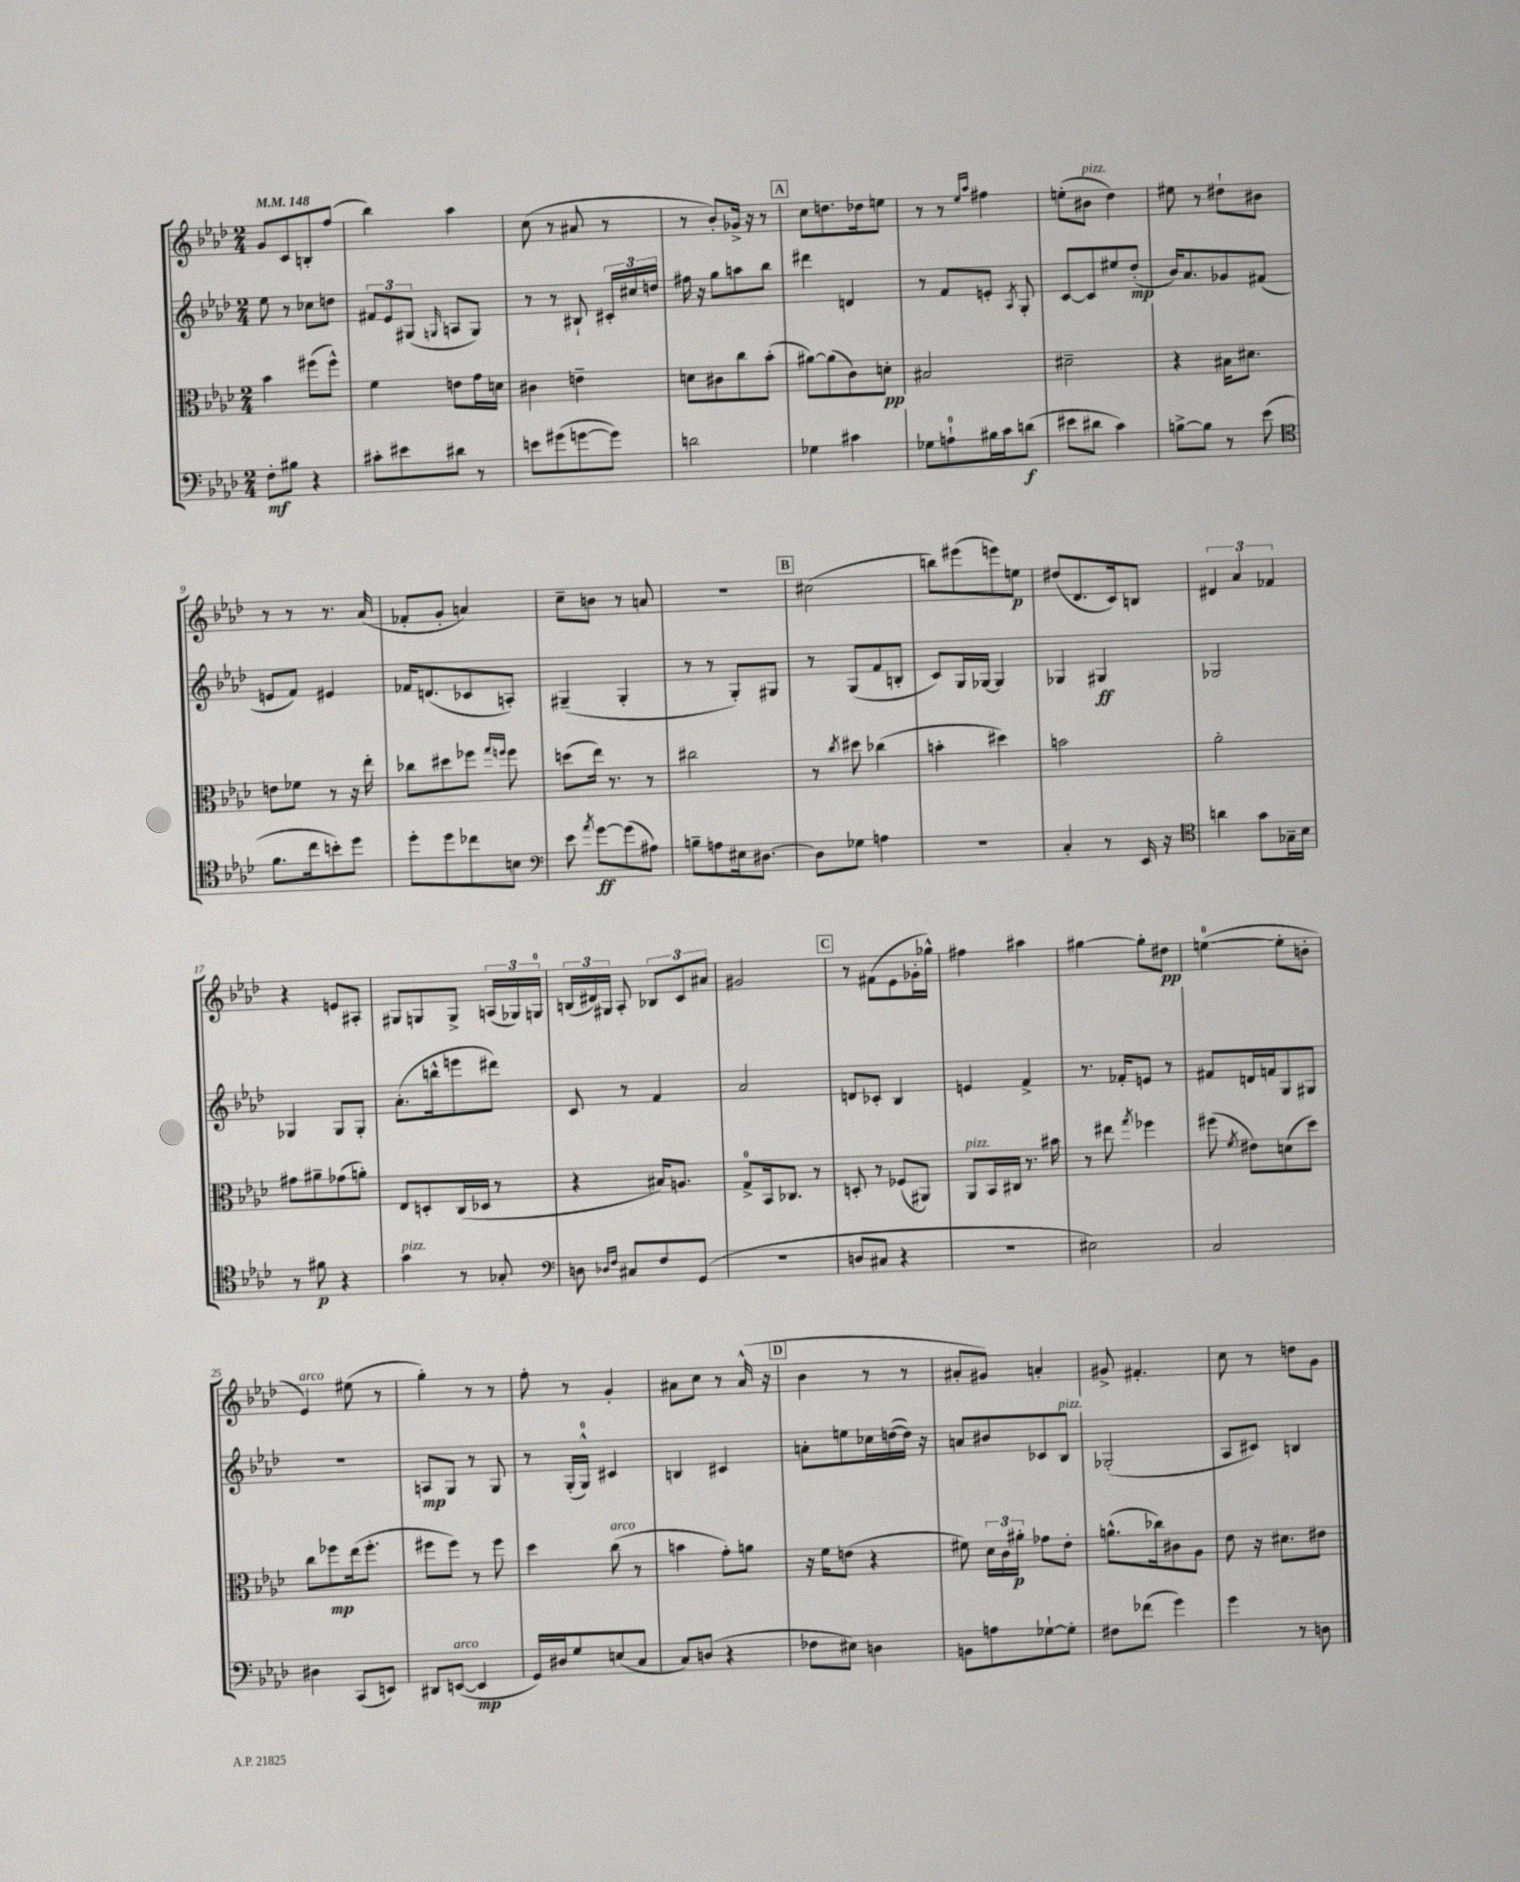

**kern	**dynam	**kern	**dynam	**kern	**dynam	**kern	**dynam
*part4	*part4	*part3	*part3	*part2	*part2	*part1	*part1
*staff4	*staff4	*staff3	*staff3	*staff2	*staff2	*staff1	*staff1
*clefF4	*	*clefC3	*	*clefG2	*	*clefG2	*
*k[b-e-a-d-]	*	*k[b-e-a-d-]	*	*k[b-e-a-d-]	*	*k[b-e-a-d-]	*
*M2/4	*	*M2/4	*	*M2/4	*	*M2/4	*
*MM148	*	*MM148	*	*MM148	*	*MM148	*
=1	=1	=1	=1	=1	=1	=1	=1
8F'\L	mf	4b-\	.	8ee-\	.	8g/L	.
8B#X\J	.	.	.	8r	.	8c/	.
4r	.	(8ff#X\L	.	8cc-X\L	.	8Bn'/	.
.	.	8ff#^^\J)	.	8ddn\J	.	(8ff/J	.
=2	=2	=2	=2	=2	=2	=2	=2
8c#X'\L	.	4f\	.	12f#X/L	.	4bb-\)	.
.	.	.	.	12e-/	.	.	.
8e#X\	.	.	.	.	.	.	.
.	.	.	.	(12G#X/J	.	.	.
.	.	.	.	16qqGn/	.	.	.
8d#X\J	.	8en\L	.	8An/L	.	4aa-\	.
8r	.	16g\L	.	8G/J)	.	.	.
.	.	16dn\JJ	.	.	.	.	.
=3	=3	=3	=3	=3	=3	=3	=3
8en\L	.	4c#X\	.	8r	.	(8cc\	.
(8g#X\	.	.	.	8r	.	8r	.
[8gn\	.	4en~\	.	8B#X`/	.	8a#X/	.
8g\J])	.	.	.	24c#X'/LL	.	8r	.
.	.	.	.	24cc#X/	.	.	.
.	.	.	.	24ddn/JJ	.	.	.
=4	=4	=4	=4	=4	=4	=4	=4
2dn\	.	8dn\L	.	16ff#X\	.	8r	.
.	.	.	.	16r	.	.	.
.	.	8c#X\	.	8gg\L	.	8b-'/L)	.
.	.	8cc\	.	8aan\	.	16g-X^/Jk	.
.	.	.	.	.	.	16r	.
.	.	(8b-'\J	.	8bb-\J	.	8r	.
!!LO:REH:place=s1:t=A
=5	=5	=5	=5	=5	=5	=5	=5
4G-X\	.	[8a#X\L)	.	4ddd#X\	.	8cc\L	.
.	.	(8a#\]	.	.	.	8.ddn\	.
4c#X\	.	8c\)	.	4dn/	.	.	.
.	.	.	.	.	.	16dd-X\k	.
.	.	8dn'\J	pp	.	.	8een\J	.
=6	=6	=6	=6	=6	=6	=6	=6
8G-X\L	.	2B#X/	.	8r	.	8r	.
8An`\	.	.	.	8f/L	.	8r	.
.	.	.	.	.	.	16qqee-/LL	.
.	.	.	.	.	.	16qqaa-/JJ	.
16B#X\L	.	.	.	8en'/J	.	4ff#X\	.
16c\J	.	.	.	.	.	.	.
.	.	.	.	8qA-/	.	.	.
(8dn\J	f	.	.	8G'/	.	.	.
=7	=7	=7	=7	=7	=7	=7	=7
8e#X\L	.	2d#X~\	.	[8c/L	.	(8een'\L	.
!	!	!	!	!	!	!LO:TX:a:i:t=pizz.	!
8d#X\J	.	.	.	8c/]	.	8b#X\J	.
4c\)	.	.	.	8ee#X/	.	4dd-\)	.
.	.	.	.	(8dd-'/J	mp	.	.
=8	=8	=8	=8	=8	=8	=8	=8
[8Bn^\L	.	4r	.	16b-/KL)	.	8ee#X\	.
.	.	.	.	8.a-/	.	.	.
8B\J]	.	.	.	.	.	8r	.
8r	.	16B#X\KL	.	8g-X/	.	8dd#X`\L	.
.	.	8.d#X\J	.	.	.	.	.
(8e-\	.	.	.	(8f#X/J	.	8b#X\J	.
!!LO:LB:g=z
=9	=9	=9	=9	=9	=9	=9	=9
*clefC4	*	*	*	*	*	*	*
8.f\L	.	8en\L	.	8en/L	.	8r	.
.	.	8f-X\J	.	8f/J)	.	8r	.
16cc\k	.	.	.	.	.	.	.
8bn'\)	.	8r	.	4e#X/	.	8.r	.
8dd-\J	.	16r	.	.	.	.	.
.	.	16ee-'\	.	.	.	(16a-/	.
=10	=10	=10	=10	=10	=10	=10	=10
8dd-'\L	.	8cc-X\L	.	16f-X/KL	.	8f-X'/L	.
.	.	.	.	(8.dn/	.	.	.
8dd-\	.	8dd#X\	.	.	.	8g'/J	.
8cc-X\	.	8ff-X\J	.	8c-X/	.	4an/)	.
.	.	16qqgg/LL	.	.	.	.	.
.	.	16qqffn/JJ	.	.	.	.	.
8Bn\J	.	8ff\	.	8An'/J)	.	.	.
=11	=11	=11	=11	=11	=11	=11	=11
*clefF4	*	*	*	*	*	*	*
8e-\	.	(8ddn\L	.	(4G#X~/	.	8cc~\L	.
8qa-/	.	.	.	.	.	.	.
[8g\L	ff	16ee-\Jk)	.	.	.	8bn\J	.
.	.	8.r	.	.	.	.	.
(8g\]	.	.	.	4G#'/	.	8r	.
8A#X\J)	.	8r	.	.	.	8an/	.
=12	=12	=12	=12	=12	=12	=12	=12
8Bn~\L	.	2cc#X\	.	8r	.	2r	.
8An\	.	.	.	8r	.	.	.
16E#X\k	.	.	.	8G'/L)	.	.	.
[8.D#X\J	.	.	.	.	.	.	.
.	.	.	.	8G#X/J	.	.	.
!!LO:REH:place=s1:t=B
=13	=13	=13	=13	=13	=13	=13	=13
8D#\L]	.	8r	.	8r	.	(2cc#X\	.
.	.	8qcc/	.	.	.	.	.
8G-X\J	.	8dd#X\	.	(8G/L	.	.	.
4An\	.	(4cc-X\	.	8f/	.	.	.
.	.	.	.	8Bn'/J	.	.	.
=14	=14	=14	=14	=14	=14	=14	=14
2r	.	4bn'\	.	8c/L)	.	8bbn\L)	.
.	.	.	.	16G/L	.	(8eee#X\	.
.	.	.	.	[16G-X/JJ	.	.	.
.	.	4dd#X\)	.	4G-/]	.	8eeen\)	.
.	.	.	.	.	.	8een\J	p
=15	=15	=15	=15	=15	=15	=15	=15
4C'/	.	2bn\	.	4G-X/	.	(8dd#X/L	.
.	.	.	.	.	.	8.d-/	.
8r	.	.	.	4G#X/	ff	.	.
.	.	.	.	.	.	16c/k)	.
16EE-/	.	.	.	.	.	8Bn/J	.
16r	.	.	.	.	.	.	.
=16	=16	=16	=16	=16	=16	=16	=16
*clefC4	*	*	*	*	*	*	*
4an\	.	2a-'\	.	2G-X/	.	6d#X/	.
.	.	.	.	.	.	6a-/	.
8g\L	.	.	.	.	.	.	.
.	.	.	.	.	.	6f-X/	.
16G-X~\L	.	.	.	.	.	.	.
16B-\JJ	.	.	.	.	.	.	.
!!LO:LB:g=z
=17	=17	=17	=17	=17	=17	=17	=17
8r	.	8g#X\L	.	4G-X/	.	4r	.
8f#X\	p	8a#X~\	.	.	.	.	.
4r	.	(8g-X\	.	8G-/L	.	8en/L	.
.	.	8an'\J)	.	8G-'/J	.	8A#X'/J	.
=18	=18	=18	=18	=18	=18	=18	=18
!LO:TX:a:i:t=pizz.	!	!	!	!	!	!	!
4g\	.	8E-/L	.	(8.a-'\L	.	8G#X/L	.
.	.	8Dn'/	.	.	.	8Gn/	.
.	.	.	.	16bbn^^\k	.	.	.
8r	.	(16C/L	.	8eeen\	.	8G^/J	.
.	.	16D-X/JJ	.	.	.	.	.
8G-X'/	.	8r	.	8ddd#X\J)	.	(24An/LL	.
.	.	.	.	.	.	24G-X/)	.
.	.	.	.	.	.	24Gn/JJ	.
=19	=19	=19	=19	=19	=19	=19	=19
*clefF4	*	*	*	*	*	*	*
8Dn\	.	4r	.	8c/	.	(24Bn/LL	.
.	.	.	.	.	.	24d#X/)	.
.	.	.	.	.	.	24G#X/JJ	.
16qqD-X/LL	.	.	.	.	.	.	.
16qqF/JJ	.	.	.	.	.	.	.
8C#X/L	.	.	.	8r	.	8A-'/	.
8F/	.	16B#X/KL)	.	4f/	.	12B-X/L	.
.	.	8.An/J	.	.	.	.	.
.	.	.	.	.	.	12c/	.
(8GG/J	.	.	.	.	.	.	.
.	.	.	.	.	.	12a#X/J	.
=20	=20	=20	=20	=20	=20	=20	=20
2r	.	8G^/L	.	2a-/	.	2g#X/	.
.	.	16BB-/k	.	.	.	.	.
.	.	8.C-X/J	.	.	.	.	.
.	.	8r	.	.	.	.	.
!!LO:REH:place=s1:t=C
=21	=21	=21	=21	=21	=21	=21	=21
8Dn/L	.	8Dn'/	.	8dn/L	.	8r	.
8C#X/J	.	8r	.	8c-X'/J	.	(8f#X\L	.
4r	.	(8F-X/L	.	4B-/	.	8e-\	.
.	.	8AA#X/J)	.	.	.	16g-X'\L	.
.	.	.	.	.	.	16gg-X^^\JJ)	.
=22	=22	=22	=22	=22	=22	=22	=22
!	!	!LO:TX:a:i:t=pizz.	!	!	!	!	!
2r	.	8AA-/L	.	4en/	.	4ff#X\	.
.	.	16BB-/L	.	.	.	.	.
.	.	16C#X/JJ	.	.	.	.	.
.	.	8.r	.	4f^/	.	4aa#X\	.
.	.	16b#X\	.	.	.	.	.
=23	=23	=23	=23	=23	=23	=23	=23
2E#X\)	.	8r	.	8.r	.	[4gg#X\	.
.	.	8ee#X\	.	.	.	.	.
.	.	.	.	16f-X'/KL	.	.	.
.	.	8qgg/	.	.	.	.	.
.	.	4ff-X\	.	8en/J	.	8gg#'\L]	.
.	.	.	.	8r	.	8dd#X\J	pp
=24	=24	=24	=24	=24	=24	=24	=24
2C/	.	(8ff#X\	.	8f#X/L	.	([4een\	.
.	.	8qf/	.	.	.	.	.
.	.	8e#X\L)	.	16dn/L	.	.	.
.	.	.	.	16fn/J	.	.	.
.	.	(8dn\	.	8G/	.	8ee'\L]	.
.	.	8dd-\J)	.	8G#X/J	.	8bn'\J	.
!!LO:LB:g=z
=25	=25	=25	=25	=25	=25	=25	=25
!	!	!	!	!	!	!LO:TX:a:i:t=arco	!
4D#X\	.	8cc\L	.	2r	.	4e-/)	.
.	.	8ff-X\	mp	.	.	.	.
(8CC/L	.	(16ee-\k	.	.	.	(8ee#X\	.
.	.	8.ff-'\J	.	.	.	.	.
8EEn/J)	.	.	.	.	.	8r	.
=26	=26	=26	=26	=26	=26	=26	=26
8DD#X/L	.	8ff#X\L	.	8An/L	mp	4gg'\)	.
!LO:TX:a:i:t=arco	!	!	!	!	!	!	!
([8EEn/J	.	8ff#\J)	.	8G/J	.	.	.
4EE/]	mp	8r	.	8r	.	8r	.
.	.	8ff#\	.	8G/	.	8r	.
=27	=27	=27	=27	=27	=27	=27	=27
16GG/LL)	.	4dd-\	.	8r	.	8ff'\	.
16D#X/J	.	.	.	.	.	.	.
8G/	.	.	.	(16G'/LL	.	8r	.
.	.	.	.	16G^^/JJ)	.	.	.
!	!	!LO:TX:a:i:t=arco	!	!	!	!	!
(8En/	.	(8cc\	.	4c#X/	.	4g'/	.
8C/J	.	8r	.	.	.	.	.
=28	=28	=28	=28	=28	=28	=28	=28
8C/L)	.	4bn\	.	4Bn/	.	8a#X\L	.
(8Dn/J	.	.	.	.	.	8cc\J	.
4r	.	8g'\L)	.	4c#X/	.	8r	.
.	.	8an\J	.	.	.	(16a#^^/	.
.	.	.	.	.	.	16r	.
!!LO:REH:place=s1:t=D
=29	=29	=29	=29	=29	=29	=29	=29
8F-X\L	.	16r	.	8an'\L	.	4b-\	.
.	.	16f\KL	.	.	.	.	.
8E#X\J)	.	(8en\J	.	8een\	.	.	.
4Dn\	.	4r	.	16cc-X\L	.	8r	.
.	.	.	.	([16ddn\	.	.	.
.	.	.	.	16dd\JJ])	.	8r	.
.	.	.	.	16r	.	.	.
=30	=30	=30	=30	=30	=30	=30	=30
8BBn\L	.	8f#X\)	.	8an/L	.	8a#X'/L	.
8An\	.	24d-\LL	.	8b#X/	.	8g#X/J)	.
.	.	24c\	.	.	.	.	.
.	.	24a#X'\JJ	p	.	.	.	.
[8G-X`\	.	8g-X\L	.	8c-X/	.	4an'/	.
!	!	!	!	!LO:TX:a:i:t=pizz.	!	!	!
8G-'\J]	.	8e-'\J	.	8B-/J	.	.	.
=31	=31	=31	=31	=31	=31	=31	=31
8F#X\L	.	(8.an^^\L	.	(2G-X'/	.	8g#X^/	.
(8f-X\J	.	.	.	.	.	4.f#X'/	.
.	.	16cc-X\k)	.	.	.	.	.
4g\)	.	8c#X\	.	.	.	.	.
.	.	8A-\J	.	.	.	.	.
=32	=32	=32	=32	=32	=32	=32	=32
4g\	.	8e-\	.	8A-/L	.	8cc\	.
.	.	16r	.	8c#X/J)	.	8r	.
.	.	8.d#X\L	.	.	.	.	.
8r	.	.	.	4Bn/	.	8ddn\L	.
8Dn\	.	8e#X\J	.	.	.	8g\J	.
==	==	==	==	==	==	==	==
*-	*-	*-	*-	*-	*-	*-	*-
